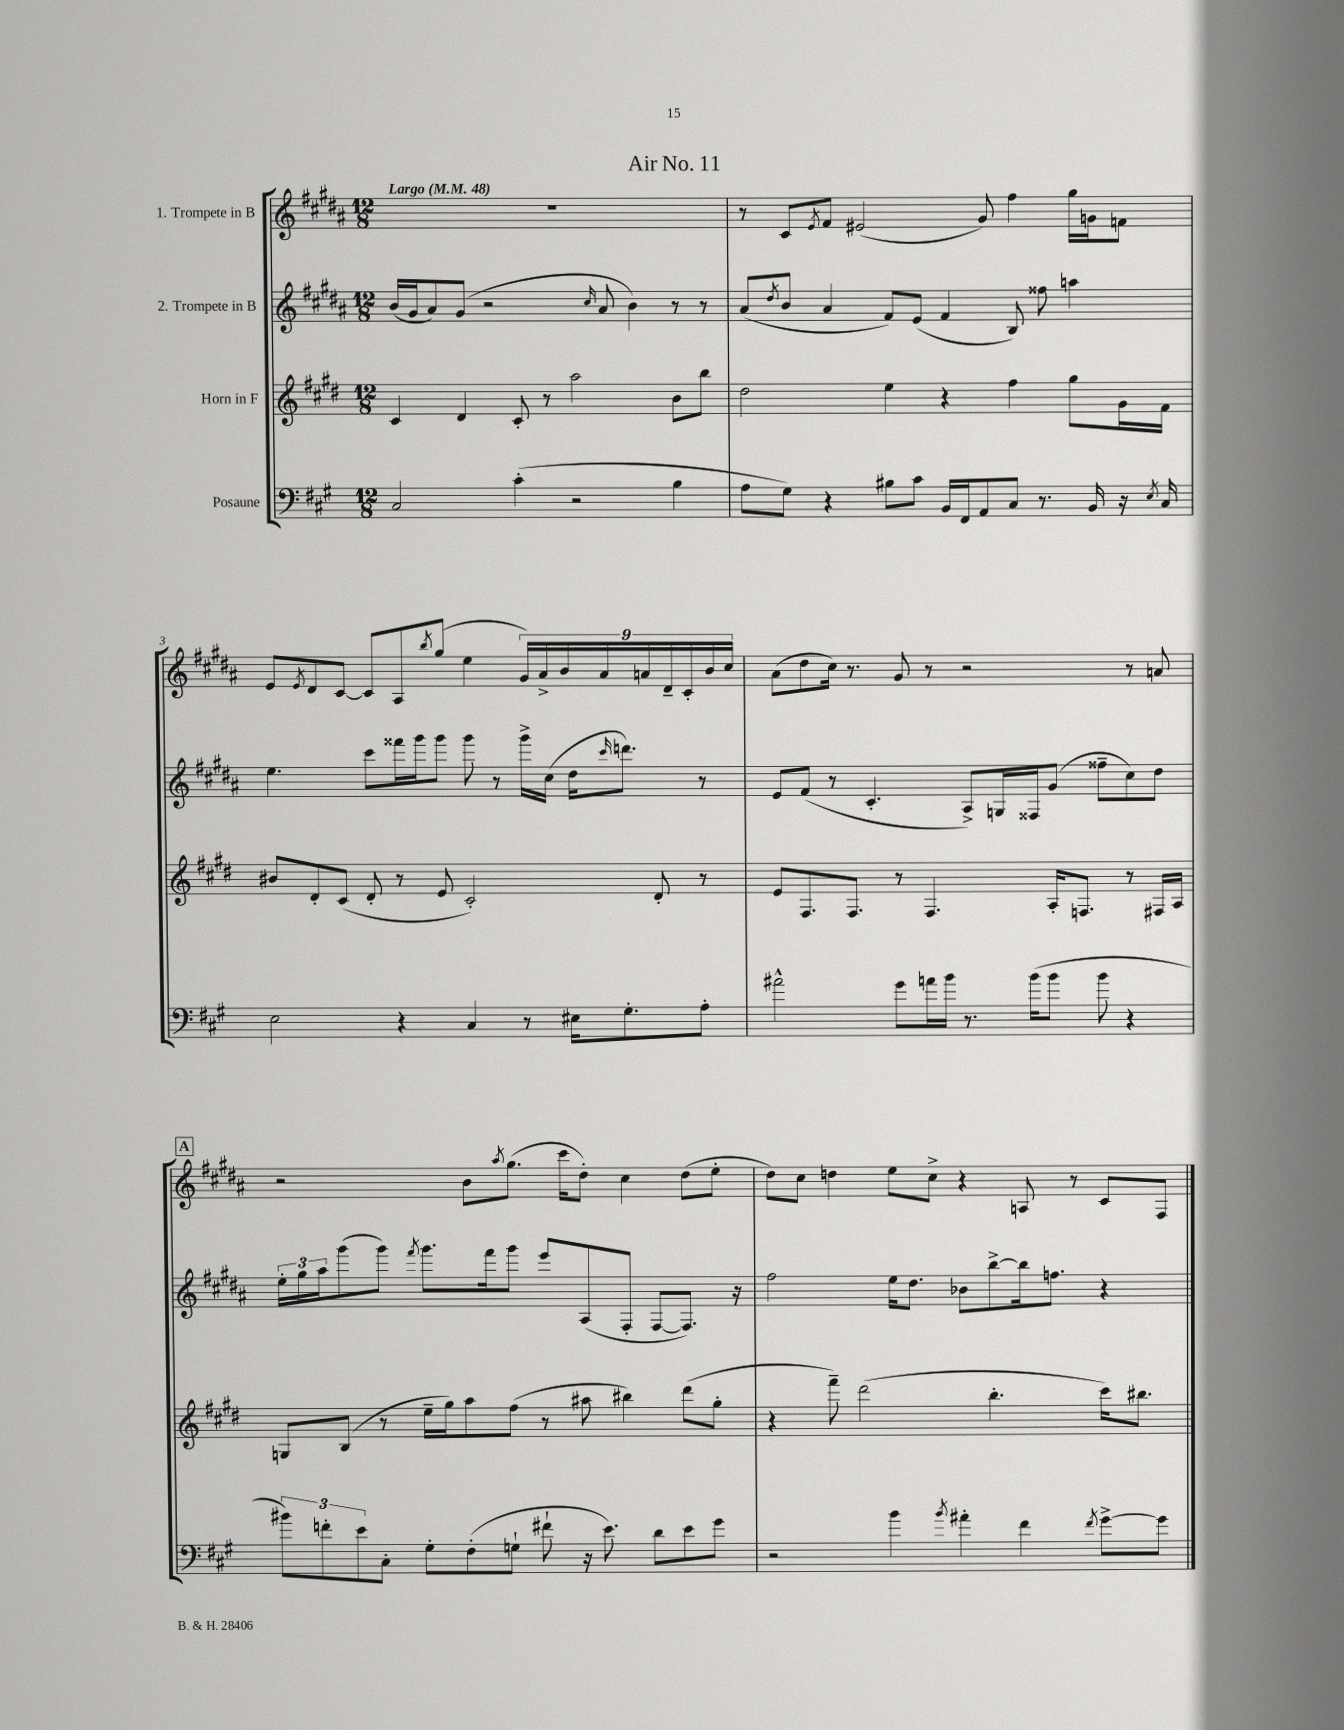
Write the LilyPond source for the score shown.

\header { title = "Air No. 11" }
<<
\new StaffGroup <<
\new Staff = "s0" \with { instrumentName = "1. Trompete in B" } {
    \clef treble \key b \major \numericTimeSignature \time 12/8 \tempo "Largo" 4 = 48
    R1. |
    r8 cis'8 \acciaccatura { e'8 } fis'8 eis'2( gis'8) fis''4 gis''16 g'16 f'8 |
    e'8 \acciaccatura { e'8 } dis'8 cis'8~ cis'8 ais8 \acciaccatura { b''8 } gis''8( e''4 \tuplet 9/8 { gis'16) ais'16-> b'16 ais'16 a'16 dis'16-- cis'16-. b'16 cis''16 } |
    ais'8( dis''8 cis''16) r8. gis'8 r8 r2 r8 a'8 |
    \mark \markup { \box "A" } r2 b'8 \acciaccatura { ais''8 } gis''8.( cis'''16 dis''8-.) cis''4 dis''8( e''8-. |
    dis''8) cis''8 d''4 e''8 cis''8-> r4 a8 r8 cis'8 fis8 \bar "|." |
}
\new Staff = "s1" \with { instrumentName = "2. Trompete in B" } {
    \clef treble \key b \major \numericTimeSignature \time 12/8
    b'16( gis'16 ais'8) gis'8( r2 \grace { cis''16 } ais'8 b'4) r8 r8 |
    ais'8( \acciaccatura { dis''8 } b'8 ais'4 fis'8) e'8( fis'4 b8) fisis''8 a''4 |
    e''4. cis'''8 fisis'''16 gis'''16 gis'''8 gis'''8 r8 gis'''16-> cis''16( dis''16 \grace { cis'''16 } d'''8.) r8 |
    e'8 fis'8( r8 cis'4.-. ais8->) g16 fisis16 gis'8( fisis''8-- cis''8) dis''8 |
    \mark \markup { \box "A" } \tuplet 3/2 { e''16-. gis''16 ais''16 } gis'''8( gis'''8) \acciaccatura { fis'''8 } gis'''8. fis'''16 gis'''8 e'''8 ais8( fis8-. fis8~ fis8.) r16 |
    fis''2 e''16 dis''8. bes'8 b''8~-> b''16 f''8. r4 \bar "|." |
}
\new Staff = "s2" \with { instrumentName = "Horn in F" } {
    \clef treble \key e \major \numericTimeSignature \time 12/8
    cis'4 dis'4 cis'8-. r8 a''2 b'8 b''8 |
    dis''2 e''4 r4 fis''4 gis''8 gis'16 fis'16 |
    bis'8 dis'8-. cis'8( dis'8-. r8 e'8 cis'2-.) dis'8-. r8 |
    e'8 fis8. fis8. r8 fis4. a16-. f8. r8 fis16 a16 |
    \mark \markup { \box "A" } g8 b8( r8 e''16-- gis''16) a''8 fis''8( r8 ais''8 bis''4) dis'''8( gis''8-. |
    r4 fis'''8--) dis'''2( b''4.-. cis'''16) bis''8. \bar "|." |
}
\new Staff = "s3" \with { instrumentName = "Posaune" } {
    \clef bass \key a \major \numericTimeSignature \time 12/8
    cis2 cis'4-.( r2 b4 |
    a8 gis8) r4 bis8 cis'8 b,16 fis,16 a,8 cis8 r8. b,16 r16 \acciaccatura { e8 } cis16 |
    e2 r4 cis4 r8 eis16 gis8.-. a8-. |
    ais'2-^ gis'8 a'16 b'16 r8. b'16( b'8 b'8 r4 |
    \mark \markup { \box "A" } \tuplet 3/2 { bis'8) f'8-. e'8 } cis8-. gis8-. fis8-.( g8-! fis'8-! r16 e'8.) d'8 e'8 gis'8 |
    r2 b'4 \acciaccatura { b'8 } ais'4-. fis'4 \acciaccatura { fis'8 } gis'8~-> gis'8 \bar "|." |
}
>>
>>
